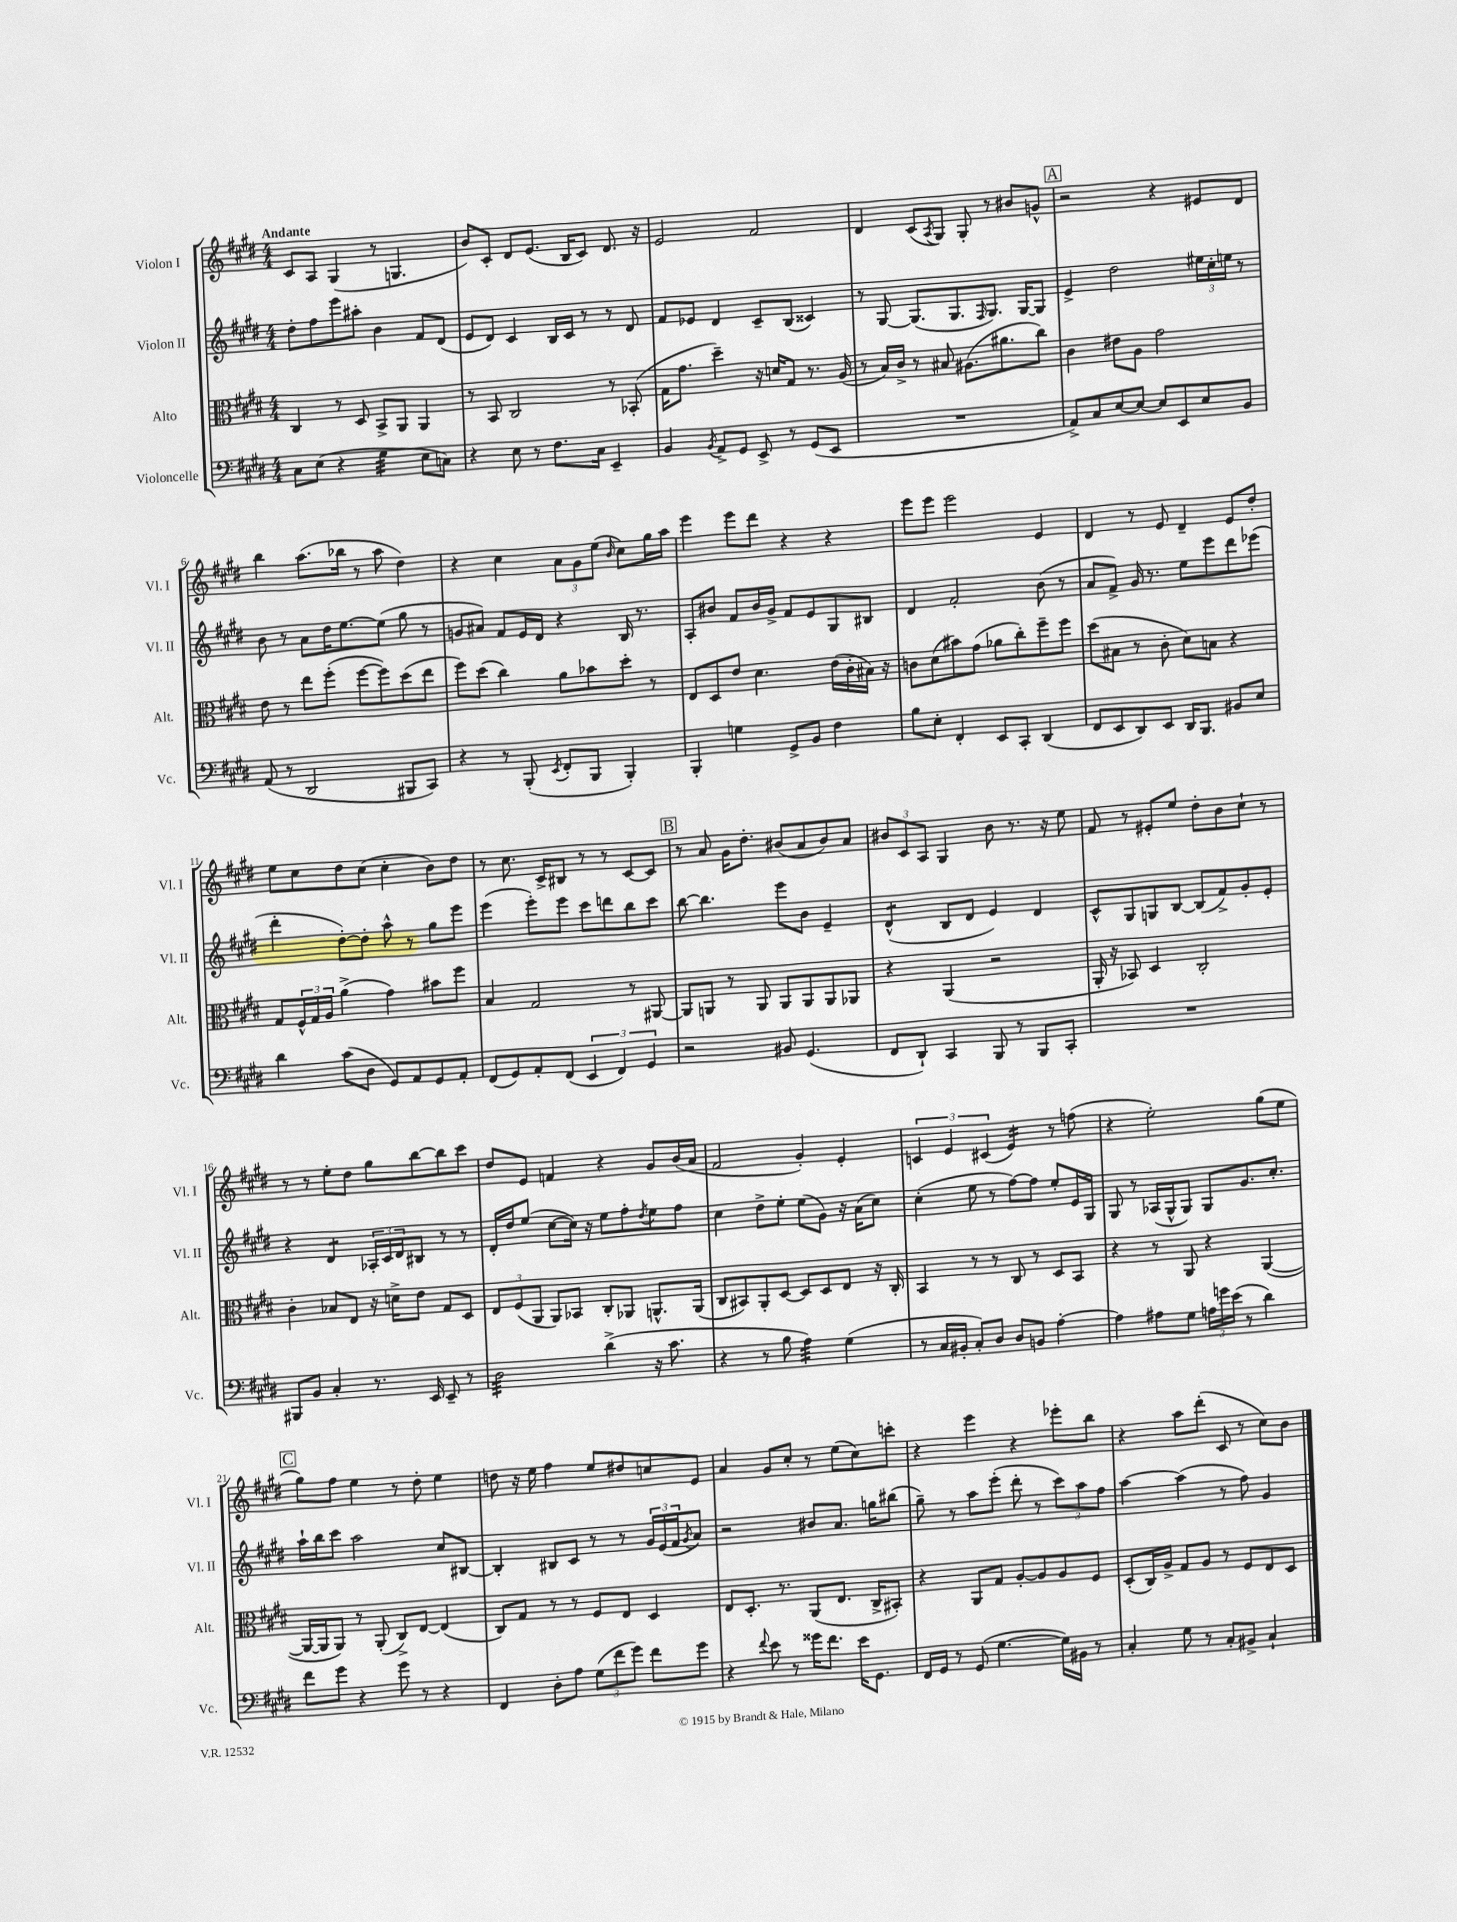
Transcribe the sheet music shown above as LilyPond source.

<<
\new StaffGroup <<
\new Staff = "s0" \with { instrumentName = "Violon I" shortInstrumentName = "Vl. I" } {
    \clef treble \key e \major \numericTimeSignature \time 4/4 \tempo "Andante"
    cis'8 a8 gis4( r8 g4. |
    b'8) cis'8-. dis'8 e'8.( b16 cis'8) dis'8. r16 |
    e'2 fis'2 |
    dis'4 cis'8( \acciaccatura { a8 } gis8) gis8-. r8 bis'8 g'8-^ |
    \mark \markup { \box "A" } r2 r4 eis'8 dis'8 |
    b''4 a''8.( bes''16 r8 a''8 dis''4) |
    r4 cis''4 \tuplet 3/2 { a'8 gis'8 e''8( } \grace { b'16 } cis''8) gis''16 a''16 |
    e'''4 e'''8 dis'''8 r4 r4 |
    e'''8 e'''8 e'''2 e'4 |
    dis'4 r8 e'8 dis'4-- e'8 dis''8-. |
    e''8 cis''8 dis''8 cis''8( cis''4-. b'8) dis''8 |
    r8 cis''8. cis'16-> bis8 r8 r8 cis'8~ cis'8 |
    \mark \markup { \box "B" } r8 a'8 gis'16 dis''8.-. bis'8( a'8 bis'8) a'8 |
    \tuplet 3/2 { bis'8 cis'8 a8 } gis4 bis'8 r8. r16 e''8 |
    fis'8 r8 eis'8-. e''8 dis''8-. b'8 cis''8-! r8 |
    r8 r8 e''8-. dis''8 gis''8 b''8~ b''8 cis'''8 |
    dis''8 e'8 f'4 r4 gis'8 b'16( a'16 |
    fis'2 gis'4-.) e'4-. |
    \tuplet 3/2 { c'4 e'4 cis'4( } e'4:16) r8 f''8( |
    r4 e''2-.) gis''8( e''8 |
    \mark \markup { \box "C" } gis''8) fis''8 e''4 r8 dis''8-. e''4 |
    d''8 r16 e''16 fis''4 e''8 dis''8 c''8 e'8 |
    a'4 gis'8 cis''8-. r8 e''8( cis''8) c'''8-. |
    r4 e'''4 r4 ees'''8-. b''8 |
    r4 a''8 dis'''8-.( cis'8 r8 cis''8) b'8 \bar "|." |
}
\new Staff = "s1" \with { instrumentName = "Violon II" shortInstrumentName = "Vl. II" } {
    \clef treble \key e \major \numericTimeSignature \time 4/4
    dis''8-. fis''8 e'''8 ais''8-. b'4 fis'8 dis'8( |
    e'8 dis'8) cis'4 b16 cis'16 r8 r8 dis'8 |
    fis'8 ees'8 dis'4 cis'8-- b8( cisis'4) |
    r8 gis8~ gis8.( gis8. \grace { fis16 } gis8.) gis16~ gis8 |
    \mark \markup { \box "A" } e'4-> dis''2 \tuplet 3/2 { eis''16 cis''16-. e''16 } r8 |
    b'8 r8 a'8 dis''16 e''8.~ e''8( gis''8 r8 |
    g'8 ais'8) fis'8 e'16 dis'16 r4 b16 r8. |
    a8-. bis'8 fis'8 bis'16 gis'16-> fis'8 e'8 gis8 bis8 |
    dis'4 fis'2-. b'8( r8 |
    a'8 fis'8->) gis'16 r8. e''8 e'''8 dis'''8 ees'''8( |
    dis'''4-. dis''8~-.) dis''8-. a''8-^ r8 gis''8 e'''8 |
    e'''4( e'''8-.) e'''8 cis'''8 d'''8 b''8 cis'''8 |
    \mark \markup { \box "B" } b''8~ b''4. e'''8 b'8 e'4-- |
    dis'4:8-^( b8 dis'8 e'4) dis'4 |
    cis'8-^ gis8 g8 b8~ b8( fis'8->) gis'8-. e'8-. |
    r4 dis'4:8 \tuplet 3/2 { aes16-. cis'16 dis'16 } bis8 r8 r8 |
    dis'16-. dis''16 e''8( cis''8~ cis''16) r16 e''8 fis''8-. \acciaccatura { dis''8 } e''8 fis''8 |
    cis''4 dis''8-> e''8-. e''8( gis'8) r16 a'16( cis''8) |
    cis''4-.( e''8 r8 fis''8~) fis''8 e''8-. e'16 gis16 |
    gis8 r8 aes16( gis16-^ gis8) gis8 gis'8. cis''8.-. |
    \mark \markup { \box "C" } a''16-! b''16 cis'''8 a''2 cis''8 bis8~ |
    bis4-. bis8 cis'8 r8 r8 \tuplet 3/2 { gis'16 e'16( fis'16 } \acciaccatura { gis'8 } a'8) |
    r2 bis'8 a'8. g''16 bis''8( |
    gis''8--) r8 a''8 e'''8-.( dis'''8-. r8 \tuplet 3/2 { cis'''8) a''8 fis''8 } |
    a''4~ a''4( r8 fis''8) gis'4 \bar "|." |
}
\new Staff = "s2" \with { instrumentName = "Alto" shortInstrumentName = "Alt." } {
    \clef alto \key e \major \numericTimeSignature \time 4/4
    cis4 r8 dis8 b,8-> a,8 a,4 |
    r8 b,8 cis2 r8 bes,8-.( |
    gis16 gis'8. dis''4--) r16 d'16 gis8 r8. a16( |
    r8 b16) cis'16-> r8 bis8 ais8.( ais'8. cis''8) |
    \mark \markup { \box "A" } cis'4 eis'8 a8 gis'2 |
    e'8 r8 e''8 fis''8-.( fis''8~ fis''8) dis''8( e''8 |
    fis''8) dis''8( cis''4) a'8 bes'8 dis''8-. r8 |
    e8 dis8 e'8 dis'4. e'16( cis'16-. bis16) r16 |
    c'8 dis'8( bis'8) gis'8( aes'8 cis''8-.) fis''8-- fis''8 |
    dis''8( bis8 r8 cis'8-. dis'8) b8 r4 |
    gis8 \tuplet 3/2 { fis16-^ gis16 a16 } a'4->( gis'4) bis'8 fis''8 |
    b4 gis2 r8 ais,8~ |
    \mark \markup { \box "B" } ais,8 a,8 r8 a,8 a,8 a,8 a,8 aes,8 |
    r4 a,4( r2 |
    a,16-. r16 bes,8) dis4 cis2-. |
    cis'4-. bes8 e8 r16 d'16-> e'8 gis8 dis8 |
    \tuplet 3/2 { e8 fis8( a,8 } a,8) bes,8 cis8-. aes,8 a,8.-^ a,16( |
    cis8 bis,8) a,8-. dis8~ dis8 dis8 e8 r16 cis16-. |
    b,4 r8 r8 cis8 r8 dis8 b,8 |
    r4 r8 a,8 r4 a,4~( |
    \mark \markup { \box "C" } a,16~ a,16 a,8) r8 a,8-.( cis8->) e8~ e4( |
    cis8) gis8 r8 r8 fis8 e8 dis4 |
    e8 dis8.-. r8. a,8( e8. cis16-> bis,8-.) |
    r4 a,8 gis8 a8~-. a8 a8 fis8 |
    dis8-.( cis16) a16-> gis8 a8 r8 fis8 e8 dis8 \bar "|." |
}
\new Staff = "s3" \with { instrumentName = "Violoncelle" shortInstrumentName = "Vc." } {
    \clef bass \key e \major \numericTimeSignature \time 4/4
    cis8 e8( r4 gis4:32 e8 c8) |
    r4 e8 r8 fis8. cis16 e,4-- |
    b,4 \acciaccatura { b,8 } a,8-> gis,8 e,8-> r8 gis,8( e,8 |
    R1 |
    \mark \markup { \box "A" } a,8->) cis8 e8~ e8~ e8 e,8 e8 b,8 |
    a,8( r8 dis,2 bis,,8 cis,8) |
    r4 r8 b,,8-.( \acciaccatura { e,8 } fis,8-. b,,8 b,,4-.) |
    b,,4-. g4 gis,8-> b,8 fis4 |
    b8 e8-. fis,4-. e,8 cis,8-. dis,4( |
    fis,8 e,8 dis,8) e,8 dis,16 b,,8. bis,8 e8 |
    dis'4 cis'8( dis8 gis,8) a,8 gis,8 a,8-. |
    fis,8( gis,8) a,8-. fis,8( \tuplet 3/2 { e,4 fis,4) gis,4 } |
    \mark \markup { \box "B" } r2 bis,8 gis,4.( |
    fis,8 dis,8-!) cis,4 b,,8 r8 b,,8 cis,8-. |
    R1 |
    bis,,8 b,8 cis4-. r8. e,16 e,8-- r8 |
    dis2:32 dis'4->( r16 cis'8. |
    r4 r8 b8 a4:32) gis4( |
    r8 cis16 bis,16-. cis8-.) dis8 dis8 b,8 a4~-. |
    a4 ais8 gis8 \tuplet 3/2 { a16 g'16 e'16( } r8 dis'4) |
    \mark \markup { \box "C" } fis'8 gis'8 r4 gis'8 r8 r4 |
    fis,4 dis8-. a8 \tuplet 3/2 { gis8( fis'8 gis'8) } fis'8 gis'8 |
    r4 \appoggiatura { fis'8 } e'8 r8 gisis'16 fis'8. e'16 gis,8. |
    fis,16 gis,16 r8 gis,8( gis4.~ gis16) bis,16 r8 |
    cis4-. gis8 r8 cis8-. bis,8-> cis4-! \bar "|." |
}
>>
>>
